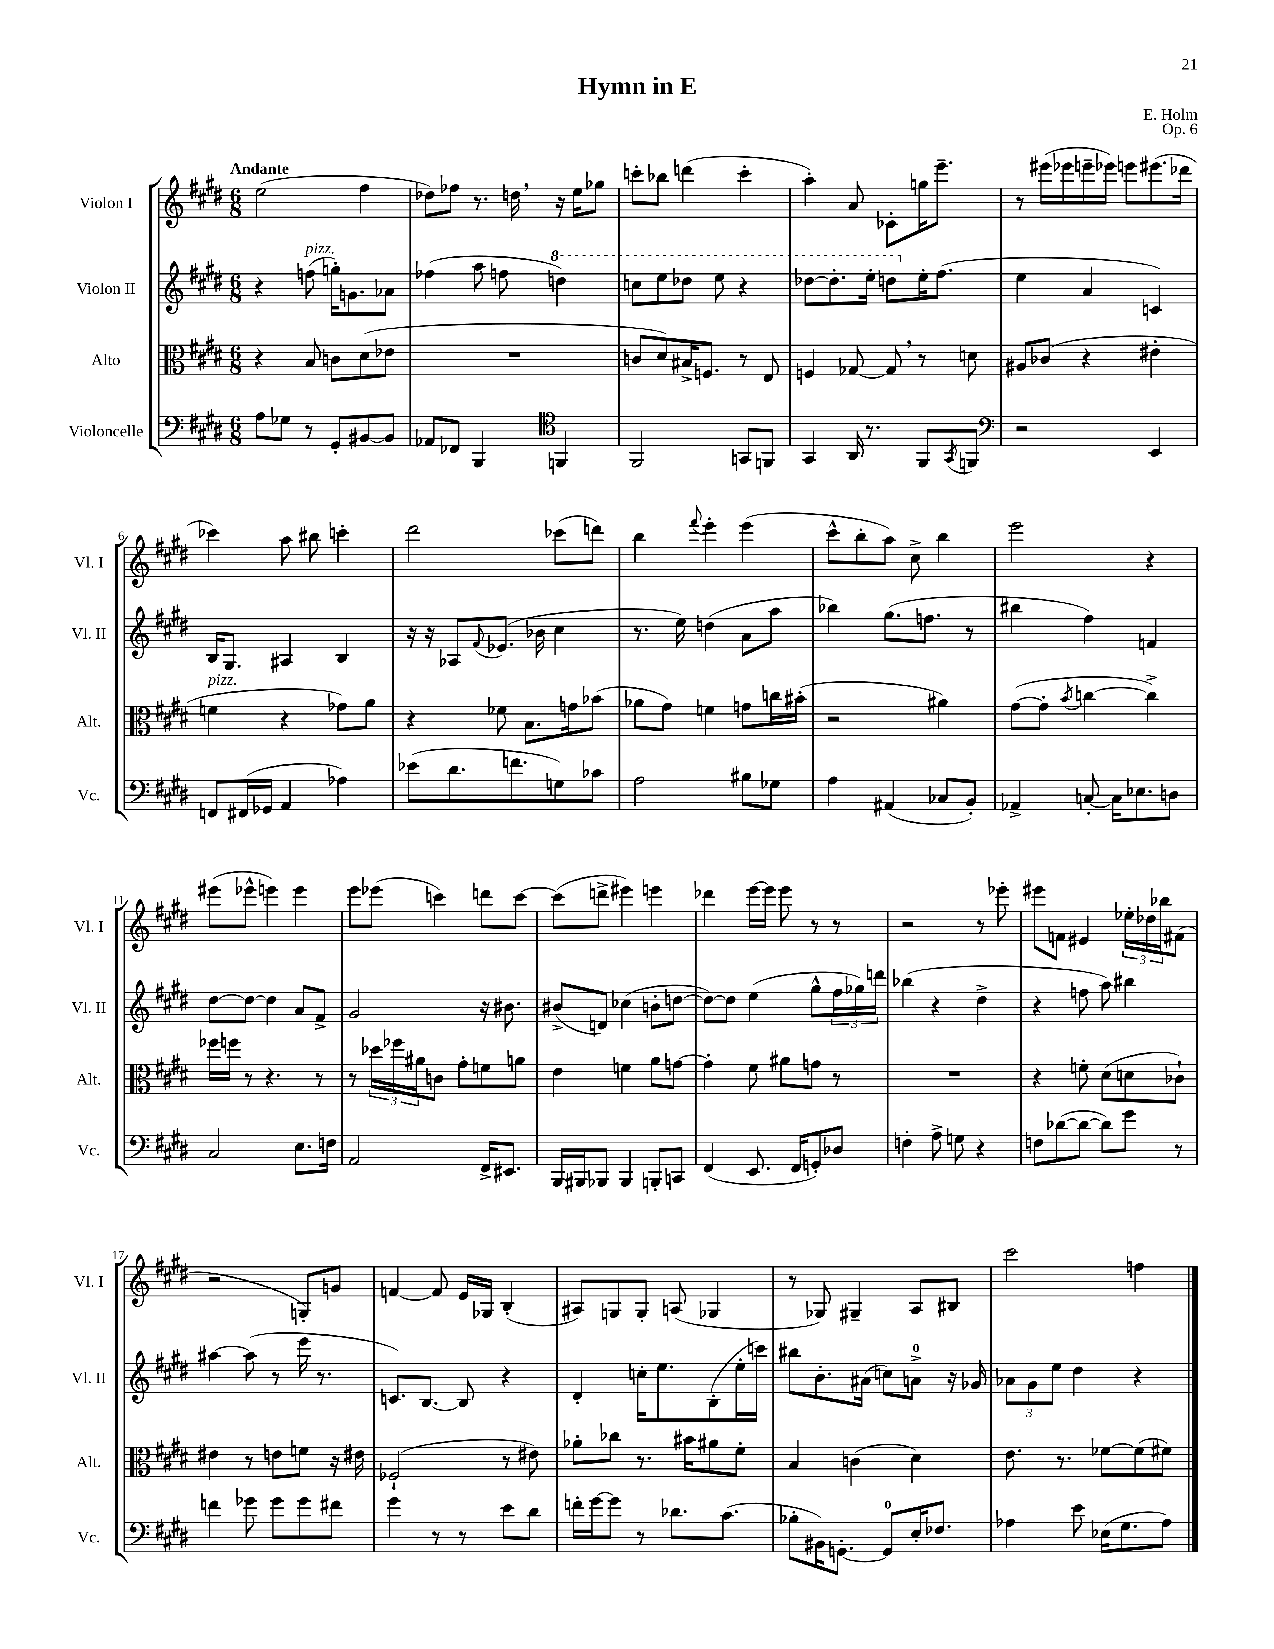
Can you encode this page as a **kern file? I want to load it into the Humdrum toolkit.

**kern	**kern	**kern	**kern
*part4	*part3	*part2	*part1
*staff4	*staff3	*staff2	*staff1
*I"Violoncelle	*I"Alto	*I"Violon II	*I"Violon I
*I'Vc.	*I'Alt.	*I'Vl. II	*I'Vl. I
*clefF4	*clefC3	*clefG2	*clefG2
*k[f#c#g#d#]	*k[f#c#g#d#]	*k[f#c#g#d#]	*k[f#c#g#d#]
*M6/8	*M6/8	*M6/8	*M6/8
=1	=1	=1	=1
!	!	!	!LO:TX:a:B:t=Andante
8A\L	4r	4r	(2ee\
8G-X\J	.	.	.
!	!	!LO:TX:a:i:t=pizz.	!
8r	8B/	(8ffn\	.
8GG#'/L	8cn\L	16ggn'\KL)	.
.	.	8.gn\	.
[8BB#X/	(8d#\	.	4ff#\
8BB#/J]	8e-X\J	8a-X\J	.
=2	=2	=2	=2
8AA-X/L	2.r	(4ff-X\	8dd-X\L)
8FF-X/J	.	.	8ff-X\J
4BBB/	.	8aa\	8.r
.	.	8ffn\	.
.	.	.	16ddn,\
*clefC4	*	*	*
*	*	*8va	*
4FFn/	.	4dddn\)	16r
.	.	.	16ee\KL
.	.	.	8gg-X\J
=3	=3	=3	=3
2FF#/	8cn/L	8cccn\L	8cccn'\L
.	8d#/)	8eee\	8bb-X\J
.	16B#X^/K	8ddd-X\J	(4dddn\
.	8.Fn/J	.	.
.	.	8eee\	.
8GGn/L	8r	4r	4ccc'\
8FFn/J	8E/	.	.
=4	=4	=4	=4
4GG#/	4Fn/	[8ddd-X\L	4aa'\)
.	.	8.ddd-'\]	.
16AA/	[8G-X/	.	8a/
8.r	.	16eee'\Jk	.
.	8G-,/]	8dddn\L	8c-X'\L
*	*	*X8va	*
8FF#/L	8r	16ee'\K	16ggn\K
.	.	(8.ff#\J	8.eee~\J
8qGG#/	.	.	.
8FFn/J	8dn\	.	.
=5	=5	=5	=5
*clefF4	*	*	*
2r	8A#X/L	4ee\	8r
.	(8c-X/J	.	(16eee#X\LL
.	.	.	16eee-X\
.	4r	4a/	16eeen~\
.	.	.	16eee-X\JJ)
.	.	.	8eeen\L
4EE/	4e#X'\	4cn/)	(8.eee#X\
.	.	.	16ddd-X\Jk
!!LO:LB:g=z
=6	=6	=6	=6
!	!LO:TX:a:i:t=pizz.	!	!
8FFn/L	4fn\	16B/KL	4ccc-X\)
.	.	8.G#/J	.
(16FF#X/L	.	.	.
16GG-X/JJ	.	.	.
4AA/	4r	4A#X/	8aa\
.	.	.	8bb#X\
4A-X\)	8g-X\L)	4B/	4cccn'\
.	8a\J	.	.
=7	=7	=7	=7
(8e-X\L	4r	16r	2ddd#\
.	.	16r	.
8.d#\	.	8A-X/L	.
.	.	8qqf#/	.
.	8f-X\	(8.e-X/J	.
8.fn\	.	.	.
.	8.B\L	.	.
.	.	16b-X\	.
8Gn\)	.	4cc#\	(8ccc-X\L
.	16gn\k	.	.
8c-X\J	(8b-X\J	.	8dddn\J)
=8	=8	=8	=8
2A\	8a-X\L	8.r	4bb\
.	8g#\J)	.	.
.	.	16ee\)	.
.	.	.	8qqfff#/
.	4fn\	(4ddn\	4eee'\
8B#X\L	8gn\L	8a\L	(4eee\
8G-X\J	16ccn\L	8aa\J	.
.	(16b#X'\JJ	.	.
=9	=9	=9	=9
4A\	2r	4bb-X\)	8ccc#^^\L
.	.	.	8bb'\
(4AA#X/	.	(8.gg#\L	8aa\J)
.	.	.	8cc#^\
.	.	8.ffn\J	.
8C-X/L	4a#X\)	.	4bb\
8BB'/J)	.	8r	.
=10	=10	=10	=10
4AA-X^/	([8g#\L	4bb#X\	2eee\
.	8g#'\J]	.	.
.	8qb/	.	.
[8Cn'/	[4ccn\	4ff#\)	.
16C\KL]	.	.	.
8.E-X\	.	.	.
.	4cc^\])	4fn/	4r
8Dn\J	.	.	.
!!LO:LB:g=z
=11	=11	=11	=11
2C#/	16ff-X\LL	[8dd#\L	(8eee#X\L
.	16ffn\JJ	.	.
.	8r	8dd#\J_	8eee-X^^\J
.	4.r	4dd#\]	4eeen\)
8.E\L	.	8a/L	4eee\
.	8r	8f#^/J	.
16Fn\Jk	.	.	.
=12	=12	=12	=12
2AA/	8r	2g#/	8eee\L
.	24dd-X\LL	.	(8eee-X\J
.	24ff-X\	.	.
.	24a#X\J	.	.
.	8cn\J	.	4cccn\)
.	8g#'\L	.	.
16FF#^/KL	8fn\	16r	8dddn\L
8.EE#X/J	.	8.b#X\	.
.	8an\J	.	[8ccc\J
=13	=13	=13	=13
16BBB/LL	4e\	(8b#X^/L	(8ccc\L]
16BBB#X/J	.	.	.
8BBB-X/J	.	8dn/J)	8dddn^\J
4BBB-/	4fn\	(4cc-X\	4eee#X\)
8BBBn'/L	8a\L	8bn'\L	4eeen\
8CCn/J	[8gn\J	[8ddn\J	.
=14	=14	=14	=14
(4FF#/	4g'\]	8dd\L_)	4ddd-X\
.	.	8dd\J]	.
8.EE/	8f#\	(4ee\	[16eee\LL
.	.	.	16eee\JJ]
.	8a#X\L	.	8eee\
16FF#/KL	.	.	.
8GGn'/)	8gn\J	8gg#^^\L	8r
8D-X/J	8r	24ff#\L	8r
.	.	24gg-X\)	.
.	.	24dddn\JJ	.
=15	=15	=15	=15
4Fn'\	2.r	(4bb-X\	2r
8A^\	.	4r	.
8Gn\	.	.	.
4r	.	4dd#^\	8r
.	.	.	8eee-X'\
=16	=16	=16	=16
8Fn\L	4r	4r	8eee#X\L
([8d-X\	.	.	8fn\J
8d-\J_	8fn'\	8ffn\	4e#X/
8d-\L])	(8d#\L	8aa\)	.
8g#\J	8dn\	4bb#X\	24ee-X'\LL
.	.	.	24dd-X\
.	.	.	24bb-X\J
8r	8c-X`\J)	.	(8f#X\J
!!LO:LB:g=z
=17	=17	=17	=17
4fn\	4e#X\	[4aa#X\	2r
8g-X\	8r	(8aa#\]	.
8g-\L	8en\L	8r	.
8g-\	8fn\J	16eee\	8Gn'/L)
.	.	8.r	.
8f#X\J	16r	.	8gn/J
.	16e#X\	.	.
=18	=18	=18	=18
4g#\	(2F-X`/	8.cn/L)	[4fn/
.	.	[8.B/J	.
8r	.	.	8f/]
8r	.	8B/]	16e/LL
.	.	.	16G-X/JJ
8e\L	8r	4r	(4B'/
8d#\J	8e#X\)	.	.
=19	=19	=19	=19
16fn'\LL	8a-X'\L	4d#'/	8A#X/L)
[16g#\J	.	.	.
8g#\J]	8cc-X\J	.	8Gn/
8r	8.r	16ccn'\KL	8G'/J
.	.	8.ee\	.
8.d-X\L	.	.	(8An/
.	16b#X\KL	.	.
.	8a#X\	(8B'\	4G-X/
(8.c#\J	.	.	.
.	8f#'\J	16ee'\L	.
.	.	16cccn\JJ)	.
=20	=20	=20	=20
8B-X'\L	4B/	8bb#X\L	8r
16BB#X\K)	.	8.b'\	8G-X/)
[8.GGn'\J	.	.	.
.	(4cn\	.	4G#X~/
.	.	(16a#X\Jk	.
8GG/L]	.	8ccn\L)	.
16E'/K	4d#\)	8an^\J	8A/L
8.F-X/J	.	.	.
.	.	16r	8B#X/J
.	.	16g-X/	.
=21	=21	=21	=21
4A-X\	8.e\	12a-X\L	2ccc#\
.	.	12g#\	.
.	.	12ee\J	.
.	8.r	.	.
8e\	.	4dd#\	.
(16E-X\KL	[8f-X\L	.	.
8.G#\	.	.	.
.	(8f-\]	4r	4ffn\
8A-\J)	8f#X\J)	.	.
==	==	==	==
*-	*-	*-	*-
